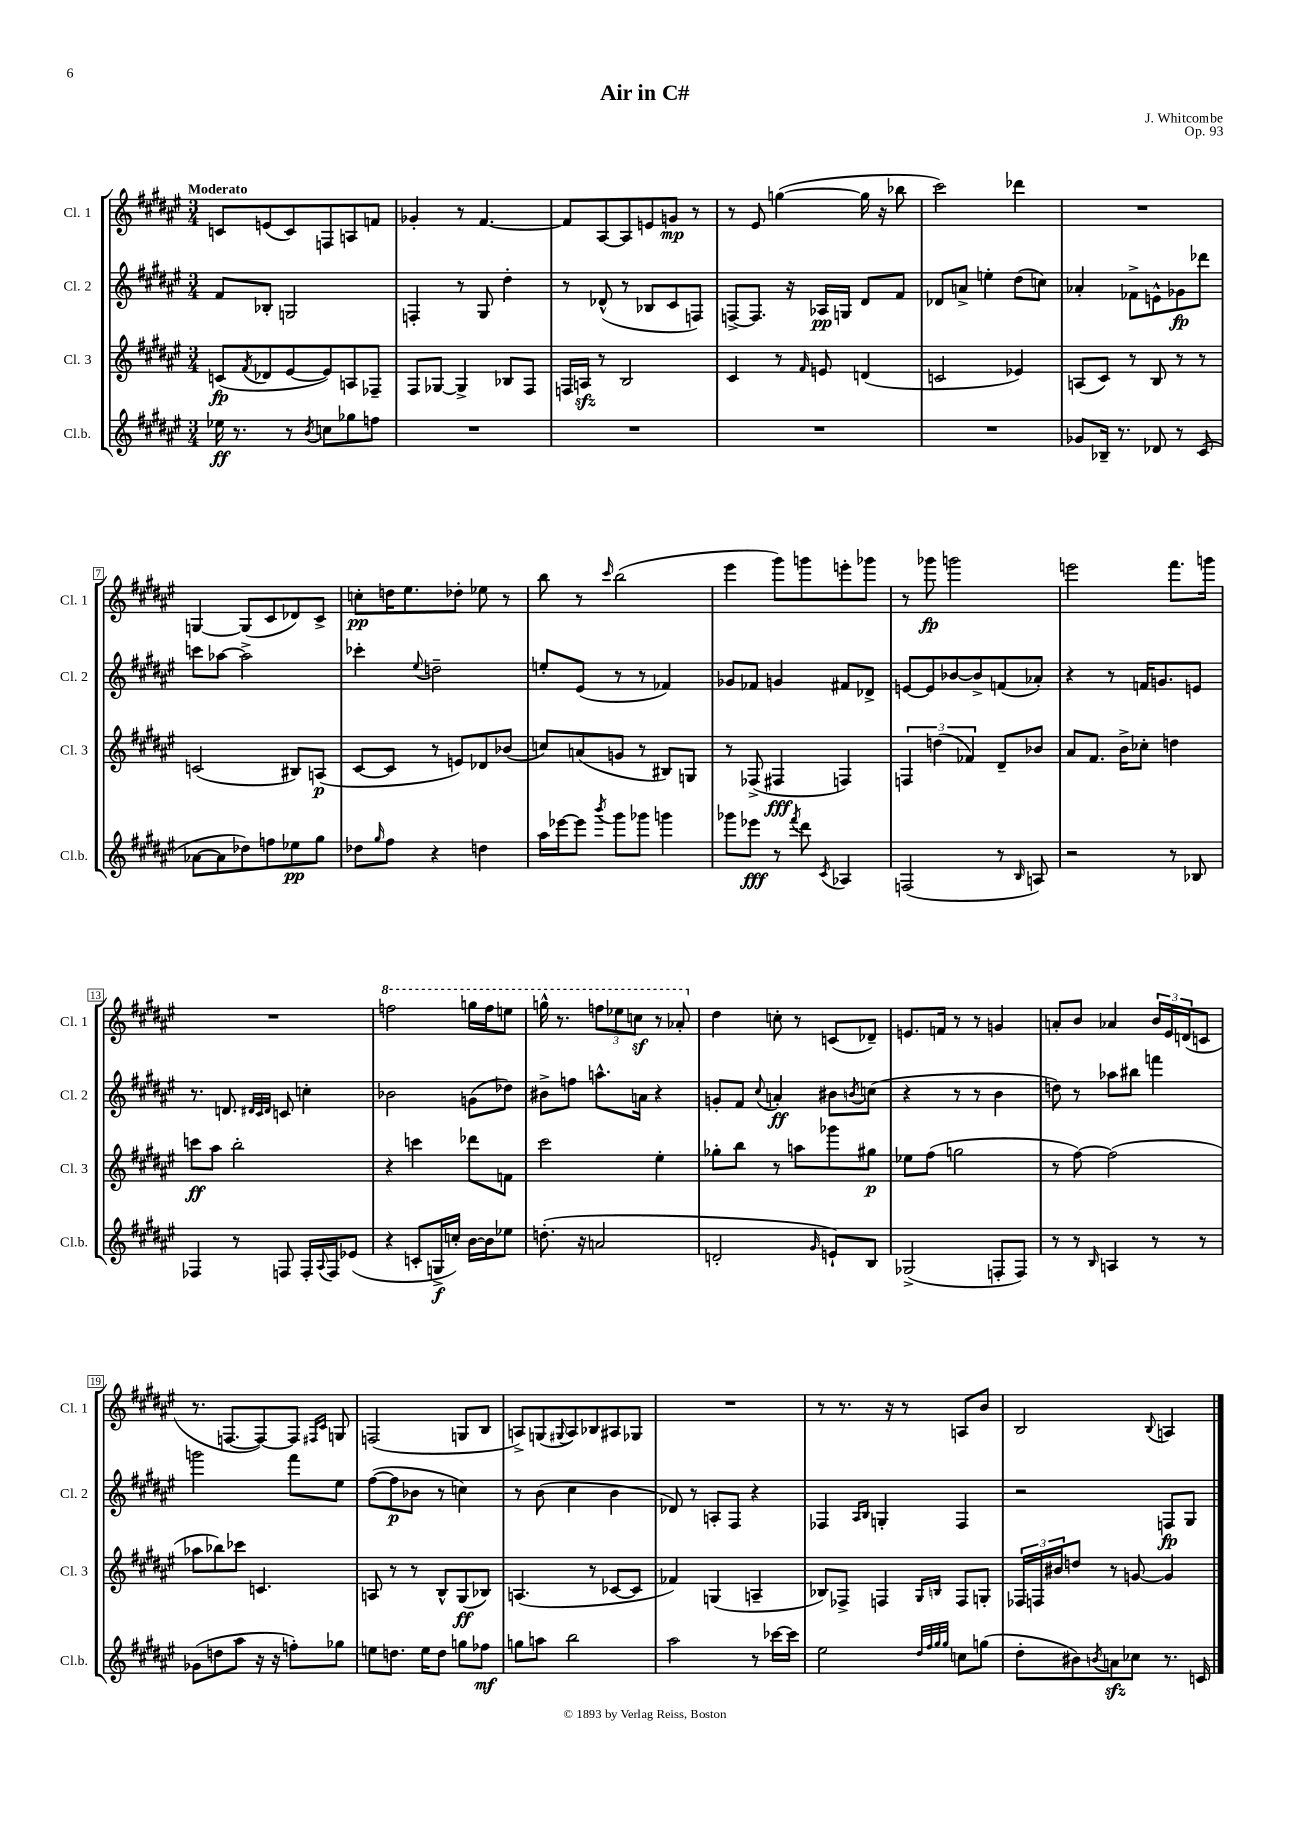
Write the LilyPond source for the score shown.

\header { title = "Air in C#" composer = "J. Whitcombe" opus = "Op. 93" }
<<
\new StaffGroup <<
\new Staff = "s0" \with { instrumentName = "Cl. 1" shortInstrumentName = "Cl. 1" } {
    \clef treble \key fis \major \numericTimeSignature \time 3/4 \tempo "Moderato"
    c'8 e'8( c'8) f8 a8 f'8 |
    ges'4-. r8 fis'4.~ |
    fis'8 ais8~ ais8 e'8 g'8\mp r8 |
    r8 eis'8 g''4~( g''16 r16 bes''8 |
    cis'''2) des'''4 |
    R2. |
    g4~ g8( cis'8 des'8) cis'8-> |
    c''8-.\pp d''16 eis''8. des''8-. ees''8 r8 |
    b''8 r8 \grace { cis'''16 } b''2( |
    eis'''4 gis'''8) g'''8 e'''8-. ges'''8 |
    r8 ges'''8\fp g'''2 |
    e'''2 fis'''8. g'''16 |
    R2. |
    \ottava #1 f'''2 g'''16 f'''16 e'''8 |
    g'''16-^ r8. \tuplet 3/2 { f'''8 ees'''8 c'''8\sf } r8 aes''8-. \ottava #0 |
    dis''4 c''8-. r8 c'8( des'8--) |
    e'8. f'16 r8 r8 g'4 |
    a'8-. b'8 aes'4 \tuplet 3/2 { b'16 eis'16 d'16( } c'8 |
    r8. f8.~ f8~) f8 \grace { fis16 cis'16 } g8 |
    f2( g8 b8 |
    a8->) g8( \appoggiatura { gis8 } a8) bes8 ais8 ges8 |
    R2. |
    r8 r8. r16 r8 a8 b'8 |
    b2 \appoggiatura { b8 } a4 \bar "|." |
}
\new Staff = "s1" \with { instrumentName = "Cl. 2" shortInstrumentName = "Cl. 2" } {
    \clef treble \key fis \major \numericTimeSignature \time 3/4
    fis'8 bes8-. g2 |
    f4-. r8 gis8 dis''4-. |
    r8 des'8-^( r8 bes8 cis'8 f8) |
    f8~-> f8. r16 aes16\pp g16 dis'8 fis'8 |
    des'8 a'8-> e''4-. dis''8( c''8) |
    aes'4-. fes'8-> e'8-^ ges'8\fp des'''8 |
    c'''8 aes''8~ aes''2-> |
    ces'''4-. \appoggiatura { eis''8 } d''2-- |
    e''8-. eis'8( r8 r8 fes'4) |
    ges'8 fes'8 g'4 fis'8 des'8-> |
    e'8~ e'8 bes'8~ bes'8-> f'8( aes'8-.) |
    r4 r8 f'16 g'8. e'8 |
    r8. d'8. \grace { dis'32 cis'32 dis'32 } c'8 c''4-. |
    bes'2 g'8( des''8) |
    bis'8-> f''8 a''8.-^ a'16 r4 |
    g'8-. fis'8 \appoggiatura { cis''8 } a'4-.\ff bis'8 \acciaccatura { b'8 } c''8( |
    r4 r8 r8 b'4 |
    d''8) r8 aes''8 bis''8 f'''4 |
    g'''2 fis'''8 eis''8 |
    fis''8~( fis''8\p bes'8 r8 c''4) |
    r8 b'8( cis''4 b'4 |
    des'8) r8 a8-. fis8 r4 |
    fes4 \grace { ais16 b16 } g4-. fes4 |
    r2 f8\fp gis8 \bar "|." |
}
\new Staff = "s2" \with { instrumentName = "Cl. 3" shortInstrumentName = "Cl. 3" } {
    \clef treble \key fis \major \numericTimeSignature \time 3/4
    c'8\fp( \acciaccatura { fis'8 } des'8 eis'8~ eis'8) a8 fes8-- |
    fis8 ges8~ ges4-> bes8 fis8 |
    f16 a16\sfz r8 b2 |
    cis'4 r8 \grace { fis'16 } e'8 d'4( |
    c'2 ees'4) |
    a8( cis'8) r8 b8 r8 r8 |
    c'2( bis8) a8\p( |
    cis'8~ cis'8 r8 e'8) des'8 bes'8( |
    c''8) a'8( g'8 r8 bis8) g8 |
    r8 fes8->( fis4\fff f4) |
    \tuplet 3/2 { f4 d''4( fes'4) } dis'8-- bes'8 |
    ais'8 fis'8. b'16-> ces''8-. d''4 |
    c'''8\ff ais''8 b''2-. |
    r4 c'''4 des'''8 f'8 |
    cis'''2 eis''4-. |
    ges''8-. b''8 r8 a''8 ges'''8 gis''8\p |
    ees''8 fis''8( g''2 |
    r8 fis''8~) fis''2( |
    aes''8 bes''8) ces'''8 c'4. |
    a8 r8 r8 b8-^ gis8\ff( bes8) |
    a4.( r8 ces'8~ ces'8 |
    fes'4) g4( a4-- |
    bes8) fes8-> f4 \grace { gis16 b16 } f8 g8-. |
    \tuplet 3/2 { fes16 f16 bis'16 } d''8 r8 g'8~ g'4 \bar "|." |
}
\new Staff = "s3" \with { instrumentName = "Cl.b." shortInstrumentName = "Cl.b." } {
    \clef treble \key fis \major \numericTimeSignature \time 3/4
    ees''16\ff r8. r8 \acciaccatura { b'8 } c''8 ges''8 f''8 |
    R2. |
    R2. |
    R2. |
    R2. |
    ges'8 bes16-- r8. des'8 r8 cis'8( |
    aes'8~ aes'8 des''8) f''8 ees''8\pp gis''8 |
    des''8 \grace { gis''16 } fis''8 r4 d''4 |
    ais''16 ees'''16~ ees'''8 \acciaccatura { b'''8 } gis'''8 ges'''8 g'''4 |
    ges'''8 ees'''8\fff r8 \acciaccatura { fis'''8 } dis'''8 \acciaccatura { cis'8 } aes4 |
    f2( r8 \grace { b16 } a8) |
    r2 r8 bes8 |
    fes4 r8 f8 f16-. \appoggiatura { ais8 } f16 ees'8( |
    r4 c'8-. g16->\f c''16-.) b'16~ b'16 ees''8 |
    d''8.-.( r16 a'2 |
    d'2-. \grace { gis'16 } e'8-!) b8 |
    ges2->( f8-. f8) |
    r8 r8 \grace { b16 } a4 r8 r8 |
    ges'8( d''8 ais''8 r16 r16 f''8-.) ges''8 |
    e''8 d''8. e''16 d''8 g''8 fes''8\mf |
    g''8 a''8 b''2 |
    ais''2 r8 ces'''16~ ces'''16 |
    eis''2 \grace { dis''32 fis''32 gis''32 gis''32 } c''8 g''8( |
    dis''8-. bis'8) \acciaccatura { b'8 } a'8\sfz ces''8 r8. c'16 \bar "|." |
}
>>
>>
\layout { \context { \Score \override BarNumber.stencil = #(make-stencil-boxer 0.1 0.3 ly:text-interface::print) } }
